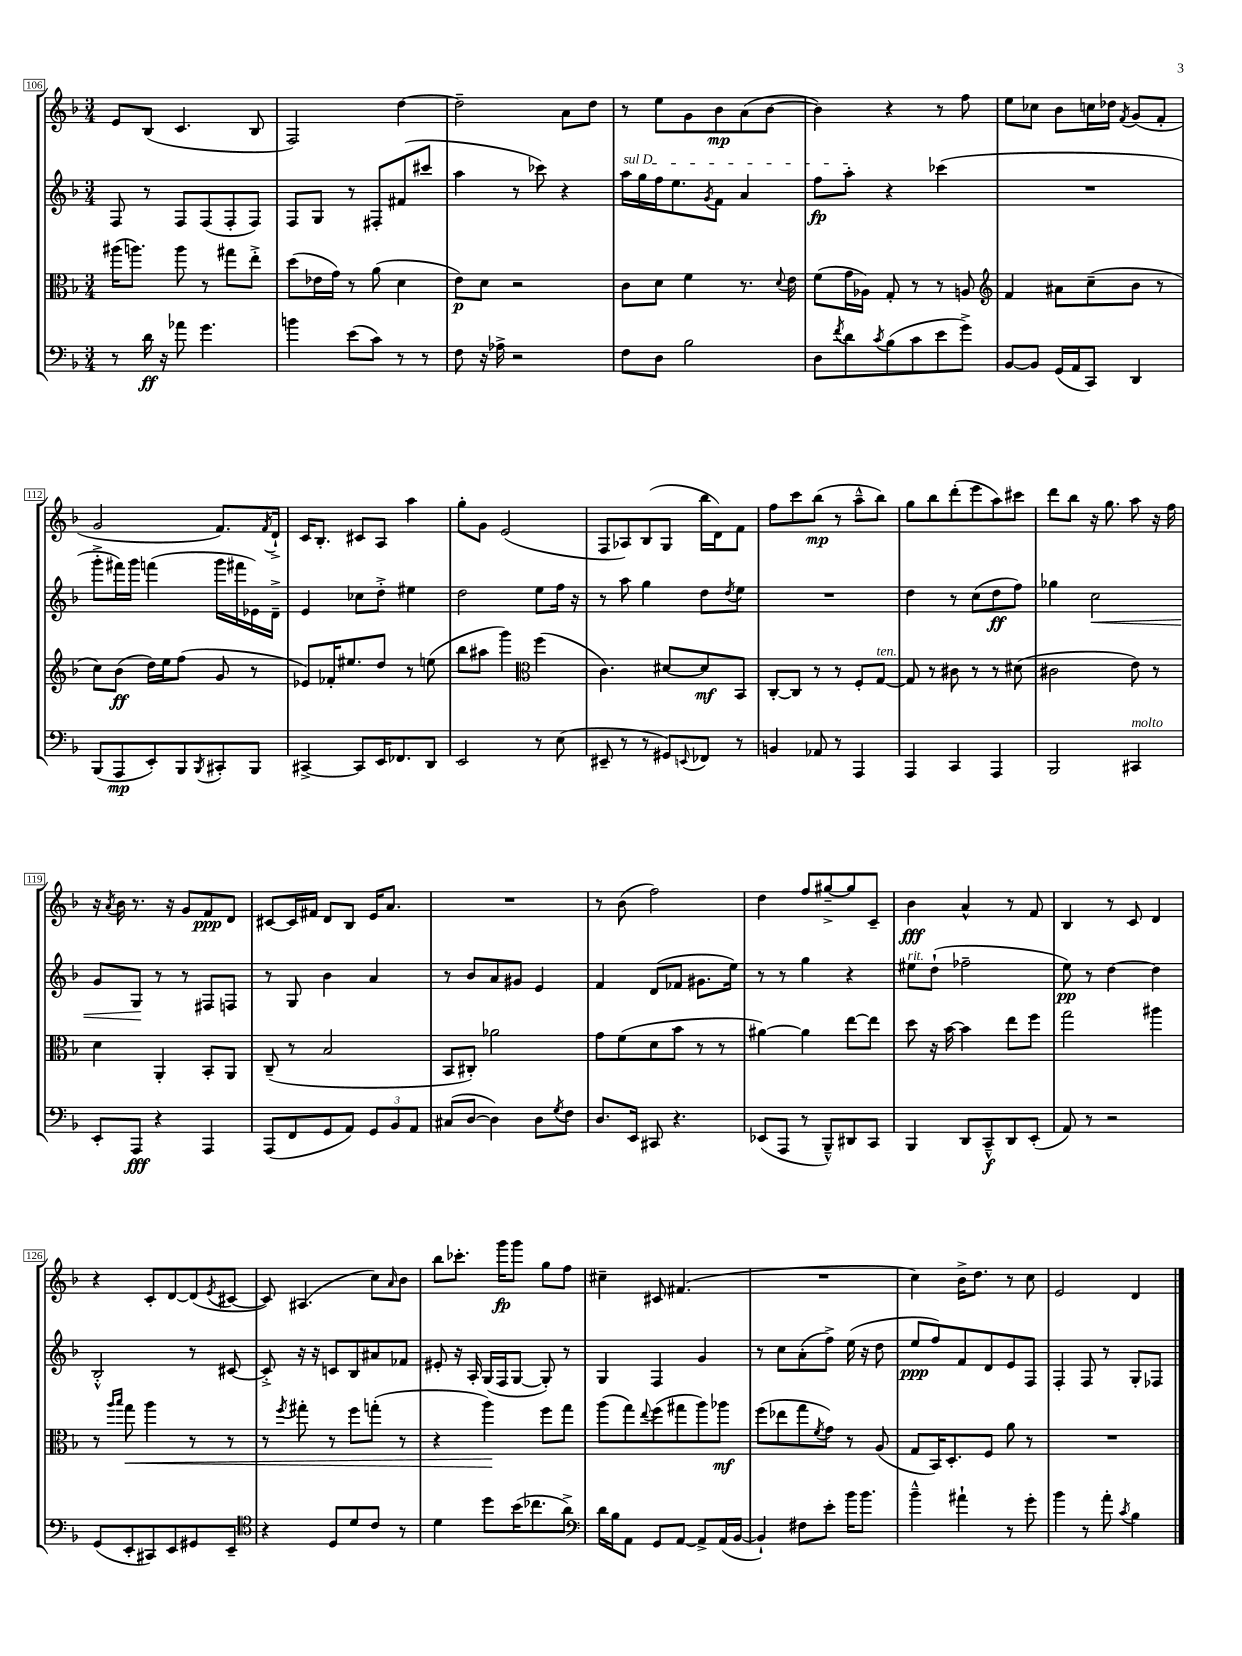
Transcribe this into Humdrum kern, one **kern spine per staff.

**kern	**kern	**kern	**kern
*staff4	*staff3	*staff2	*staff1
*clefF4	*clefC3	*clefG2	*clefG2
*k[b-]	*k[b-]	*k[b-]	*k[b-]
*M3/4	*M3/4	*M3/4	*M3/4
8r	(16aa#\LK	8F/	8e/L
.	8.aa\J)	.	.
16d\	.	8r	(8B-/J
16r	.	.	.
8a-\	8aa\	8F/L	4.c/
4.g\	8r	(8F/	.
.	8gg#\L	8F'/	.
.	8ee'^\J	8F/J)	8B-/
=	=	=	=
4b\	(8dd\L	8F/L	2F/)
.	16e-\L	8G/J	.
.	16g\JJ)	.	.
(8e\L	8r	8r	.
8c\J)	(8a\	8F#'/L	.
8r	4d\	(8f#/	[4dd\
8r	.	8ccc#/J	.
=	=	=	=
8F\	8e\L)	4aa\	2dd~\]
16r	8d\J	.	.
16A-^\	.	.	.
2r	2r	8r	.
.	.	8ccc-\)	.
.	.	4r	8a\L
.	.	.	8dd\J
=	=	=	=
8F\L	8c\L	16aa\LL	8r
.	.	16gg\	.
8D\J	8d\J	16ff\J	8ee\L
.	.	8.ee\	.
2B-\	4f\	.	8g\
.	.	8qg/	.
.	.	8f\J	8b-\
.	8.r	4a/	(8a\
.	.	.	[8b-\J
.	8qqd/	.	.
.	16e\	.	.
=	=	=	=
8D\L	(8f\L	8ff\L	4b-\])
8qf/	.	.	.
8d\	16g\L	8aa'\J	.
.	16A-\JJ)	.	.
8qc/	.	.	.
(8B-\	8G'/	4r	4r
8c\	8r	.	.
8e\	8r	(4ccc-\	8r
8g^\J)	8A/	.	8ff\
=	=	=	=
*	*clefG2	*	*
[8BB-/L	4f/	2.r	8ee\L
8BB-/]J	.	.	8cc-\J
(16GG/LL	8a#\L	.	8b-\L
16AA/J	.	.	.
8CC/J)	(8cc~\	.	16cc\L
.	.	.	16dd-\JJ
.	.	.	8qf/
4DD/	8b-\J	.	(8g/L
.	8r	.	8f'/J
=	=	=	=
(8BBB-/L	8cc\L)	8ggg'^\L	2g/
8AAA/	(8b-\J	16fff#\L)	.
.	.	16ggg\JJ	.
8EE'/)	16dd\LL)	(4fff\	.
.	16ee\J	.	.
8BBB-/	(8ff\J	.	.
8qBBB-/	.	.	.
8CC#'/	8g/	16ggg\LL	8.f/L)
.	.	16fff#\	.
8BBB-/J	8r	16e-\)	.
.	.	.	8qf/
.	.	16d~^\JJ	16d`^/Jk
=	=	=	=
[4CC#^/	8e-/L)	4e/	16c/LK
.	.	.	8.B-'/J
.	16f-'/K	.	.
.	8.ee#/	.	.
8CC#/]L	.	8cc-\L	8c#/L
16EE/K	8dd/J	8dd'^\J	8A/J
8.FF-/	.	.	.
.	8r	4ee#\	4aa\
8DD/J	(8ee\	.	.
=	=	=	=
2EE/	8bb-\L	2dd\	8gg'\L
.	8aa#\J	.	8g\J
.	4ggg\)	.	(2e/
*	*clefC3	*	*
8r	(4ff\	8ee\L	.
(8E\	.	16ff\Jk	.
.	.	16r	.
=	=	=	=
8EE#~/	4.c\)	8r	8F/L
8r	.	8aa\	8A-/)
8r	.	4gg\	(8B-/
8GG#/L)	[8d#/L	.	8G/J
8qqEE/	.	.	.
8FF-/J	8d#/]	8dd\L	16bb-\LL
.	.	.	16d\J)
.	.	8qdd/	.
8r	8BB-/J	8ee\J	8f\J
=	=	=	=
4BB/	[8C'/L	2.r	8ff\L
.	8C/]J	.	8ccc\
8AA-/	8r	.	(8bb-\J
8r	8r	.	8r
4AAA/	8F'/L	.	8aa~^^\L
.	[8G/J	.	8bb-\J)
=	=	=	=
4AAA/	8G/]	4dd\	8gg\L
.	8r	.	8bb-\
4CC/	8c#\	8r	(8ddd'\
.	8r	(8cc\L	8eee\
4AAA/	8r	8dd\	8aa\)
.	(8d#\	8ff\J)	8ccc#\J
=	=	=	=
2BBB-/	2c#\	4gg-\	8ddd\L
.	.	.	8bb-\J
.	.	2cc\	16r
.	.	.	8.gg\
4CC#/	8e\)	.	8aa\
.	8r	.	16r
.	.	.	16ff\
=	=	=	=
8EE'/L	4d\	8g/L	16r
.	.	.	8qa/
.	.	.	16b-\
8AAA/J	.	8G/J	8.r
4r	4AA'/	8r	.
.	.	.	16r
.	.	8r	8g/L
4AAA/	8BB-'/L	8F#/L	8f/
.	8AA/J	8F/J	8d/J
=	=	=	=
(8AAA/L	(8C~/	8r	[8c#/L
8FF/	8r	8G/	16c#/]L
.	.	.	16f#/JJ
8GG/	2B-/	4b-\	8d/L
8AA/J)	.	.	8B-/J
12GG/L	.	4a/	16e/LK
.	.	.	8.a/J
12BB-/	.	.	.
12AA/J	.	.	.
=	=	=	=
(8C#/L	8BB-/L	8r	2.r
[8D/J	8C#'/J)	8b-/L	.
4D\])	2a-\	8a/	.
.	.	8g#/J	.
8D\L	.	4e/	.
8qG/	.	.	.
8F\J	.	.	.
=	=	=	=
8.D/L	8g\L	4f/	8r
.	(8f\	.	(8b-\
16EE/Jk	.	.	.
8CC#/	8d\	(8d/L	2ff\)
4.r	8b-\J	8f-/J	.
.	8r	8.g#\L	.
.	8r	.	.
.	.	16ee\Jk)	.
=	=	=	=
(8EE-/L	[4a#\)	8r	4dd\
8AAA/J	.	8r	.
8r	4a#\]	4gg\	8ff/L
8BBB-~^^/L)	.	.	[8gg#~^/
8DD#/	[8ee\L	4r	8gg#/]
8CC/J	8ee\]J	.	8c~/J
=	=	=	=
4BBB-/	8dd\	8ee#\L	4b-\
.	16r	(8dd`\J	.
.	[16b-\	.	.
8DD/L	4b-\]	2ff-~\	4a^^/
8CC~^^/	.	.	.
8DD/	8ee\L	.	8r
(8EE'/J	8ff\J	.	8f/
=	=	=	=
8AA/)	2gg\	8ee\)	4B-/
8r	.	8r	.
2r	.	[4dd\	8r
.	.	.	8c/
.	4aa#\	4dd\]	4d/
=	=	=	=
(8GG/L	8r	2B-'^^/	4r
.	16qqaa/LL	.	.
.	16qqbb-/JJ	.	.
8EE'/	8gg\	.	.
8CC#/)	4aa\	.	8c'/L
8EE/	.	.	[8d/
8GG#/	8r	8r	(8d/]
.	.	.	8qe/
8EE~/J	8r	[8c#/	[8c#/J
=	=	=	=
*clefC4	*	*	*
4r	8r	8c#'^/]	8c#/])
.	8qff/	.	.
.	8gg#'\	16r	(4.A#/
.	.	16r	.
8D/L	8r	8c/L	.
8d/	8ff\L	8B-/	.
8c/J	(8gg'\J	8a#/	8cc\L)
.	.	.	16qqa/
8r	8r	8f-/J	8b-\J
=	=	=	=
4d\	4r	8e#'/	8bb-\L
.	.	16r	8.ccc-'\J
.	.	16A'/	.
8dd\L	4aa\)	(16G/LL	.
.	.	16F/J	16ggg\LK
(16b-\K	.	[8G/J	8ggg\J
8.cc-\	.	.	.
.	8ff\L	8G'/])	8gg\L
8a^\J)	8gg\J	8r	8ff\J
=	=	=	=
*clefF4	*	*	*
16d\LL	(8aa\L	4G/	4cc#~\
16B-\J	.	.	.
8AA\J	8gg\)	.	.
.	8qqee/	.	.
8GG/L	(8ff\	4F/	8c#/
[8AA/J	8gg#\	.	(4.f#/
8AA^/]L	8aa\)	4g/	.
(16AA/L	8aa-\J	.	.
[16BB-/JJ	.	.	.
=	=	=	=
4BB-`/])	(8ff\L	8r	2.r
.	8ee-\	8cc\L	.
8F#\L	8gg\	(8a'\	.
.	8qf/	.	.
8e'\J	8g\J)	8ff^\J)	.
16b-\LK	8r	(16ee\	.
8.b-\J	.	16r	.
.	(8A/	8dd\	.
=	=	=	=
4b-~^^\	8G/L	8ee/L	4cc\)
.	16BB-/K)	8ff/)	.
.	8.D'/	.	.
4a#`\	.	8f/	16b-^\LK
.	.	.	8.dd\J
.	8F/J	8d/	.
8r	8a\	8e/	8r
8g'\	8r	8F/J	8cc\
=	=	=	=
4b-\	2.r	4F'/	2e/
8r	.	8F/	.
8a'\	.	8r	.
8qc/	.	.	.
4B-\	.	8G'/L	4d/
.	.	8F-/J	.
==	==	==	==
*-	*-	*-	*-
